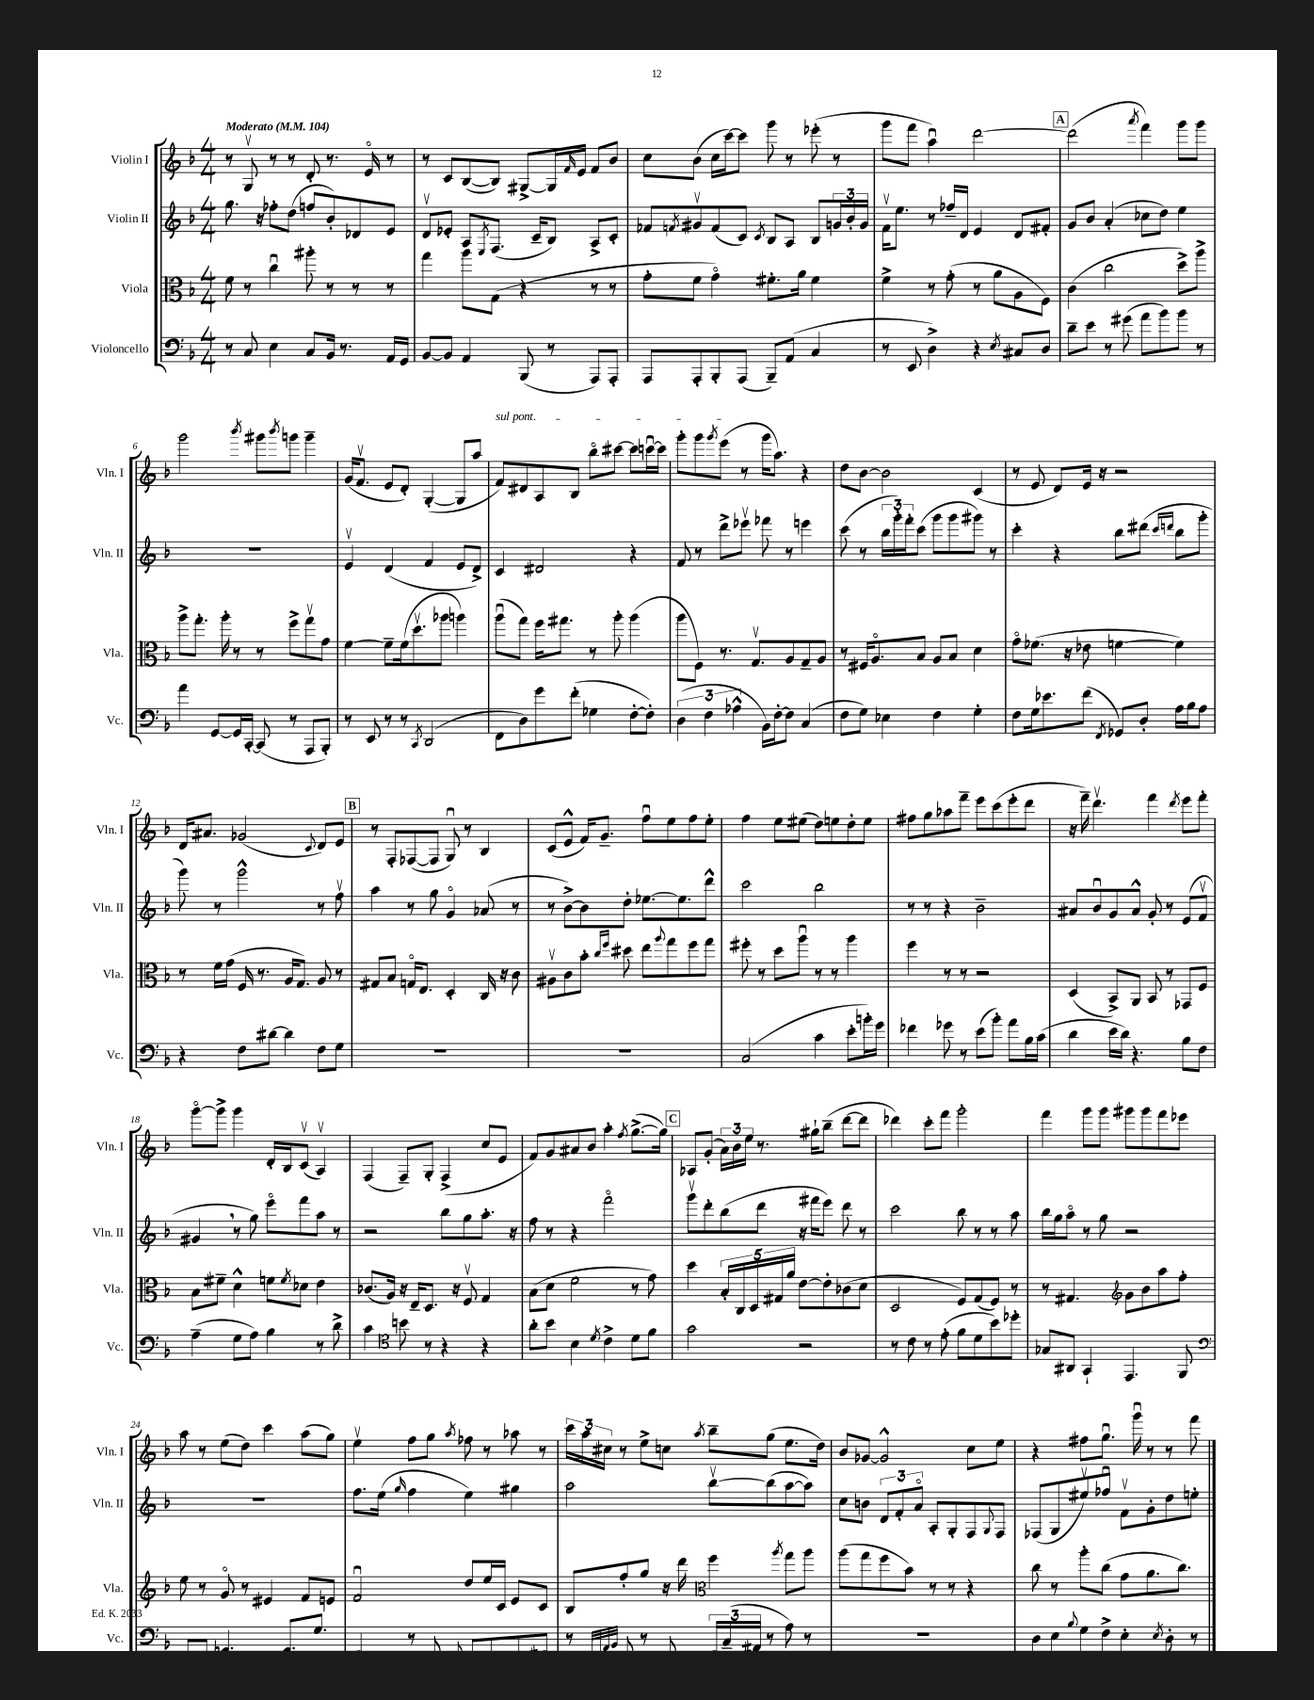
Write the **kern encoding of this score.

**kern	**kern	**kern	**kern
*part4	*part3	*part2	*part1
*staff4	*staff3	*staff2	*staff1
*I"Violoncello	*I"Viola	*I"Violin II	*I"Violin I
*I'Vc.	*I'Vla.	*I'Vln. II	*I'Vln. I
*clefF4	*clefC3	*clefG2	*clefG2
*k[b-]	*k[b-]	*k[b-]	*k[b-]
*M4/4	*M4/4	*M4/4	*M4/4
*MM104	*MM104	*MM104	*MM104
=1	=1	=1	=1
!	!	!	!LO:TX:a:B:t=Moderato
8r	8f\	8.gg\	8r
8C/	8r	.	8Gv/
.	.	16r	.
4E\	4ccu\	8ff-X'\L	8r
.	.	(8dd\J	8r
8C/L	8aa#X'\	8ffn/L	8d'/
16BB-/Jk	8r	8b-'/)	8.r
8.r	.	.	.
.	8r	8d-X/	.
.	.	.	16e/
16AA/LL	8r	8e/J	8r
16GG/JJ	.	.	.
=2	=2	=2	=2
[8BB-/L	4gg\	8dv/L	8r
8BB-/J]	.	8e-X'/J	8c/L
4AA/	8aa\L	8A/L	([8B-/
.	.	8qE/	.
.	(8G\J	(8.F/J	8B-/J])
(8BBB-/	4r	.	[8G#X^/L
.	.	16c~/KL	.
8r	.	8B-/J)	16G#/L]
.	.	.	16qqf/
.	.	.	16e/JJ
8AAA/L)	8r	8A^/L	8f/L
8AAA'/J	8r	8c'/J	8b-/J
=3	=3	=3	=3
8AAA/L	8g'\L	8f-X/L	8cc\L
.	.	8qfn/	.
8AAA'/	8f\J	8g#Xv/	(8b-\J
8BBB-'/	4g\)	(8f/	16cc\LL
.	.	.	[16ccc\J)
(8AAA/J	.	8c/J)	8ccc\J]
.	.	8qc/	.
8BBB-~/L)	8.f#X'\L	8B-/L	8ggg\
(8AA/J	.	8A/J	8r
.	16a\Jk	.	.
4C/	4f#\	8B-/L	(8eee-X'\
.	.	24gn/L	8r
.	.	24b-'/	.
.	.	24g/JJ	.
=4	=4	=4	=4
8r	4f^\	16fv\KL	8ggg\L
.	.	8.ee\J	.
8EE/	.	.	8fff\J
4D^\)	8r	8r	4aau\)
.	(8g'\	16ff-X~/LL	.
.	.	16d/JJ	.
4r	8r	4e/	[2ddd\
.	8a\L	.	.
8qE/	.	.	.
8C#X/L	8A\	8d/L	.
8D/J	8F\J)	8f#X'/J	.
!!LO:REH:place=s1:t=A
=5	=5	=5	=5
8d~\L	(4c\	8g/L	(2ddd\]
8e\J	.	8b-/J	.
8r	2cc\	(4a'/	.
(8g#X\	.	.	.
.	.	.	8qaaa/
8a\L	.	8cc-X\L	4fff\)
8b-\)	.	8dd\J)	.
8b-\J	8dd^\L)	4ee\	8ggg\L
8r	8aa^\J	.	8ggg\J
!!LO:LB:g=z
=6	=6	=6	=6
4a\	8aa^\L	1r	2ggg\
.	8.gg'\J	.	.
[8GG/L	.	.	.
.	16aa'\	.	.
16GG/L]	8r	.	.
[16CC'/JJ	.	.	.
.	.	.	8qbbb-/
(8CC/]	8r	.	8ggg#X\L
.	.	.	8qbbb-/
8r	8ff^\L	.	8gggn\J
8AAA/L	8ggv\	.	4ggg~\
8BBB-'/J)	8g\J	.	.
=7	=7	=7	=7
8r	[4f\	4ev/	(16g/KL
.	.	.	8.fv/J
8EE/	.	.	.
8r	8f~\L]	(4d/	8e/L
8r	(16f\k	.	8d'/J)
.	8.ddv\	.	.
8qCC/	.	.	.
(2DD/	.	4f/	([4G'/
.	8aa-X\J	.	.
.	4aan\)	8e/L	8G/L]
.	.	8d^/J)	8aa/J
=8	=8	=8	=8
!	!	!	!LO:TX:a:i:t=sul pont.
8FF\L	(8aau\L	4c/	8f/L)
8D\)	8gg\J)	.	8d#X/
8g\	16ff\KL	2d#X/	8A/
.	8.gg#X\J	.	.
(8f'\J	.	.	8B-/J
4G-X\	8r	.	8bb-\L
.	8aa'\	.	[8ccc#X\J
[8F'\L	(4aa\	4r	8ccc#\L]
8F'\J])	.	.	[16cccnu\L
.	.	.	16ccc\JJ]
=9	=9	=9	=9
(6D\	8aa\L	8f/	8ggg'\L
.	8F\J)	8r	8ggg\
6F\	.	.	.
.	.	.	8qggg/
.	8.r	8ddd^\L	(8eee\J
6A-X^^\	.	.	.
.	.	8eee-Xv\J	8r
.	8.Gv/L	.	.
16BB-\LL)	.	8fff-X\	16ggg\KL
[16F'\J	.	.	8.aa\J)
8F\J]	8A/	8r	.
(4C/	8G~/	4eeen\	4r
.	8A/J	.	.
=10	=10	=10	=10
8F\L	8r	(8ccc\	8dd\L
8G\J)	16F#X/KL	8r	[8b-\J
.	8.A/	.	.
4E-X\	.	24bb-\LL	2b-\]
.	.	24ggg'\)	.
.	.	24fff'\J	.
.	8B-/J	(8ccc\J	.
4F\	8A/L	8ggg\L	.
.	8B-/J	8ggg\	.
4G'\	4d\	8ggg#X\J)	(4c/
.	.	8r	.
=11	=11	=11	=11
8F\L	8g\L	4ccc'\	8r
16G\k	(8.f-X\J	.	8e/
8.e-X\	.	.	.
.	.	4r	8d/L)
.	16r	.	.
(8f\J	8e-X\	.	16e/Jk
.	.	.	16r
8qFF/	.	.	.
8GG-X/L)	[4fn\	8bb-\L	2r
8D'/J	.	(8ddd#X\J	.
.	.	16qqccc/LL	.
.	.	16qqdddn/JJ	.
16A\LL	4f\])	8bb-\L	.
16B-\J	.	.	.
8A\J	.	8ggg'\J	.
!!LO:LB:g=z
=12	=12	=12	=12
4r	8r	8ggg\)	16d/KL
.	.	.	8.a#X/J
.	16f\LL	8r	.
.	(16g\JJ	.	.
8F\L	16F/	2ggg^^\	(2g-X/
.	8.r	.	.
[8d#X\J	.	.	.
4d#\]	16A/KL	.	.
.	8.G/J)	.	.
.	.	.	8qqc/
8F\L	8A/	8r	8d/L)
8G\J	8r	8ffv\	8e/J
!!LO:REH:place=s1:t=B
=13	=13	=13	=13
1r	8G#X/L	4aa\	8r
.	8B-/J	.	8F'/L
.	16Gn/KL	8r	([8F-X/
.	8.E/J	.	.
.	.	8gg\	8F-/J]
.	4D'/	4g/	8Gu/)
.	.	.	8r
.	16C/	(8a-X/	4B-/
.	16r	.	.
.	8c\	8r	.
=14	=14	=14	=14
1r	8A#Xv\L	8r	(8c/L
.	8c\	[8b-^\L)	8e^^/J
.	8b-'\J	8b-\]	16f/KL)
.	.	.	8.g~/J
.	16qqcc/LL	.	.
.	16qqff/JJ	.	.
.	8dd#X\	8dd'\J	.
.	8ee\L	[8.ee-X\L	8ffu\L
.	8qqaa/	.	.
.	8gg\	.	8ee\
.	.	8.ee-\]	.
.	8ff\	.	8ff\
.	8gg\J	8ddd^^\J	8ee'\J
=15	=15	=15	=15
(2C/	8ff#X'\	2ccc\	4ff\
.	8r	.	.
.	8dd\L	.	8ee\L
.	8aau\J	.	(8ee#X\J
4c\	8r	2bb-\	8dd\L)
.	8r	.	8een\
8e'\L	4aa\	.	8dd'\
16bn'\L)	.	.	8ee\J
16g\JJ	.	.	.
=16	=16	=16	=16
4f-X\	4ff\	8r	8ff#X\L
.	.	8r	8gg\
8g-X\	8r	4r	8aa-X\
8r	8r	.	8fff~\J
(8e\L	2r	2b-~\	8eee\L
8b-'\J)	.	.	(8ccc\
8a\L	.	.	8eee'\
16B-\L	.	.	8ddd\J
(16c\JJ	.	.	.
=17	=17	=17	=17
4d\	(4D/	8a#X/L	16r
.	.	.	16fff~\)
.	.	8b-u/	4.dddv\
16e\LL	8BB-^/L)	8g/	.
16d\JJ)	.	.	.
4.r	8AA/J	8a#^^/J	.
.	8BB-/	8g'/	4fff\
.	8r	8r	.
.	.	.	8qddd/
8B-\L	8GG-X/L	(8e/L	8eee\L
8F\J	8F/J	8fv/J	8fff'\J
!!LO:LB:g=z
=18	=18	=18	=18
(4A~\	8B-\L	4g#X,/	[8ggg\L
.	8f#X~\J	.	8ggg^\J]
8G\L	4d^^\	8r	4ggg\
8A\J)	.	8gg\)	.
4B-\	8fn\L	8eee\L	16d'/LL
.	.	.	16B-/J
.	8qf/	.	.
.	8d-X\J	8fff\	(8cv/J
8r	4e\	8aa\J	4Av/)
8d^\	.	8r	.
=19	=19	=19	=19
4c\	(8.c-X/L	2r	(4F/
.	16A/Jk)	.	.
*clefC4	*	*	*
8bn\	16r	.	8F~/L)
.	16E~/KL	.	.
8r	8.D/J	.	8G'/J
4r	.	8bb-\L	(4F^/
.	16r	.	.
.	8Fv/	8gg\	.
4r	4G/	8.aa'\J	8cc/L
.	.	.	8e/J
.	.	16r	.
=20	=20	=20	=20
8a'\L	(8B-\L	8ff\	8f/L)
8b-\J	8d\J	8r	8g/
4B-\	2f\	4r	8a#X/
.	.	.	8b-/J
8qd/	.	.	.
4c^\	.	2fff\	4aa'\
.	.	.	8qff/
8d\L	8r	.	([8.gg^\L
8f\J	8g\)	.	.
.	.	.	16gg\Jk])
!!LO:REH:place=s1:t=C
=21	=21	=21	=21
2g\	4dd\	8gggv\L	8A-X/L
.	.	8ddd'\	(8g'/J
.	20B-'/LL	(8bb-\	24a\LL)
.	.	.	24b-\
.	20C/	.	.
.	.	.	24ee\JJ
.	20D/	.	.
.	.	8ddd\J	8.r
.	20G#X/	.	.
.	20a/JJ	.	.
2r	[8e\L	16r	.
.	.	16fff#X\KL	16gg#X`\KL
.	8e'\]	8eee\J)	(8bb-~\J
.	(8c-X\	8ddd\	[8ddd\L
.	8d\J	8r	8ddd\J]
=22	=22	=22	=22
8r	2D/	2ccc\	4ddd-X\)
8c\	.	.	.
8r	.	.	8ccc'\L
(8e'\	.	.	8fff\J
8f\L	8F/L)	8bb-\	2ggg'\
8d\	(8G/	8r	.
8b-\)	8F/J)	8r	.
8dd-X'\J	8r	8aa\	.
=23	=23	=23	=23
8G-X/L	8r	16bb-\LL	4fff\
.	.	16gg\J	.
8AA#X/J	4.G#X/	8aa\J	.
4GG`/	.	8r	8ggg\L
.	.	8gg\	8ggg\J
*	*clefG2	*	*
4.EE/	8g\L	2r	8ggg#X\L
.	8b-\	.	8ggg#\
.	8aa\	.	8fff\
8FF/	8ff'\J	.	8eee-X\J
!!LO:LB:g=z
=24	=24	=24	=24
*clefF4	*	*	*
[8BBB-/L	8ee\	1r	8aa\
8BBB-/J]	8r	.	8r
[4.GG-X~/	8g/	.	(8ee\L
.	8r	.	8dd\J)
.	4e#X/	.	4ccc\
8.GG-/L]	.	.	.
.	8f/L	.	(8aa\L
8.G/J	.	.	.
.	8en/J	.	8gg\J)
=25	=25	=25	=25
(4FF/	2fu/	8.ff\L	4eev\
.	.	(16ee\Jk	.
.	.	16qqgg/	.
8r	.	4ff\	8ff\L
8AAA/	.	.	8gg\J
8qqGGG/	.	.	8qaa/
8AAA/L	8dd/L	4ee\)	8ff-X\
8BBB-/)	16ee/L	.	8r
.	16c/JJ	.	.
(8AAA~/	8e/L	4gg#X\	8aa-X\
8FF#X/J	8c/J	.	8r
=26	=26	=26	=26
8r	8B-/L	2aa\	24ccc\LL
.	.	.	24aa\
.	.	.	24cc#X\JJ
32qqEE/LLL	.	.	.
32qqDD/	.	.	.
32qqAA/	.	.	.
32qqBB-/JJJ	.	.	.
8DD/)	8ff'/	.	8r
8r	8gg/J	.	8ee^\L
8EE/	16r	.	8ccn\J
.	16ddd\	.	.
*	*clefC3	*	*
.	.	.	8qaa/
24FF/LL	4ff\	[8bb-v\L	8bb-~\L
(24C~/	.	.	.
24AA#X/JJ	.	.	.
8r	.	(8bb-\]	(8gg\J
.	8qaa/	.	.
8A\)	8gg\L	[8aa\	8.ee\L
8r	8aa\J	8aa\J])	.
.	.	.	16dd\Jk)
=27	=27	=27	=27
1r	(8aa\L	8cc\L	8b-/L
.	8gg\	8bn\J	[8g-X/J
.	8ff\	12d/L	2g-^^/]
.	.	12f'/	.
.	8b-\J)	.	.
.	.	12a/J	.
.	8r	8A'/L	.
.	8r	8G'/	.
.	4r	8F/	8cc\L
.	.	8qqG/	.
.	.	8F/J	8ee\J
=28	=28	=28	=28
8D\L	8cc\	(8F-X/L	4r
8E\	8r	8G/	.
8qqB-/	.	.	.
8G\	8aa'\L	8ee#Xv/)	8ff#X\L
8F^\J	(8cc\J	8ff-Xu/J	8.ggu\J
4E'\	8g\L	8fv\L	.
.	.	.	16gggu\
.	8.a\	8g'\	8r
8qE/	.	.	.
8D'\	.	8dd\	8r
.	8.cc\J)	.	.
8r	.	8een'\J	8fff\
==	==	==	==
*-	*-	*-	*-
